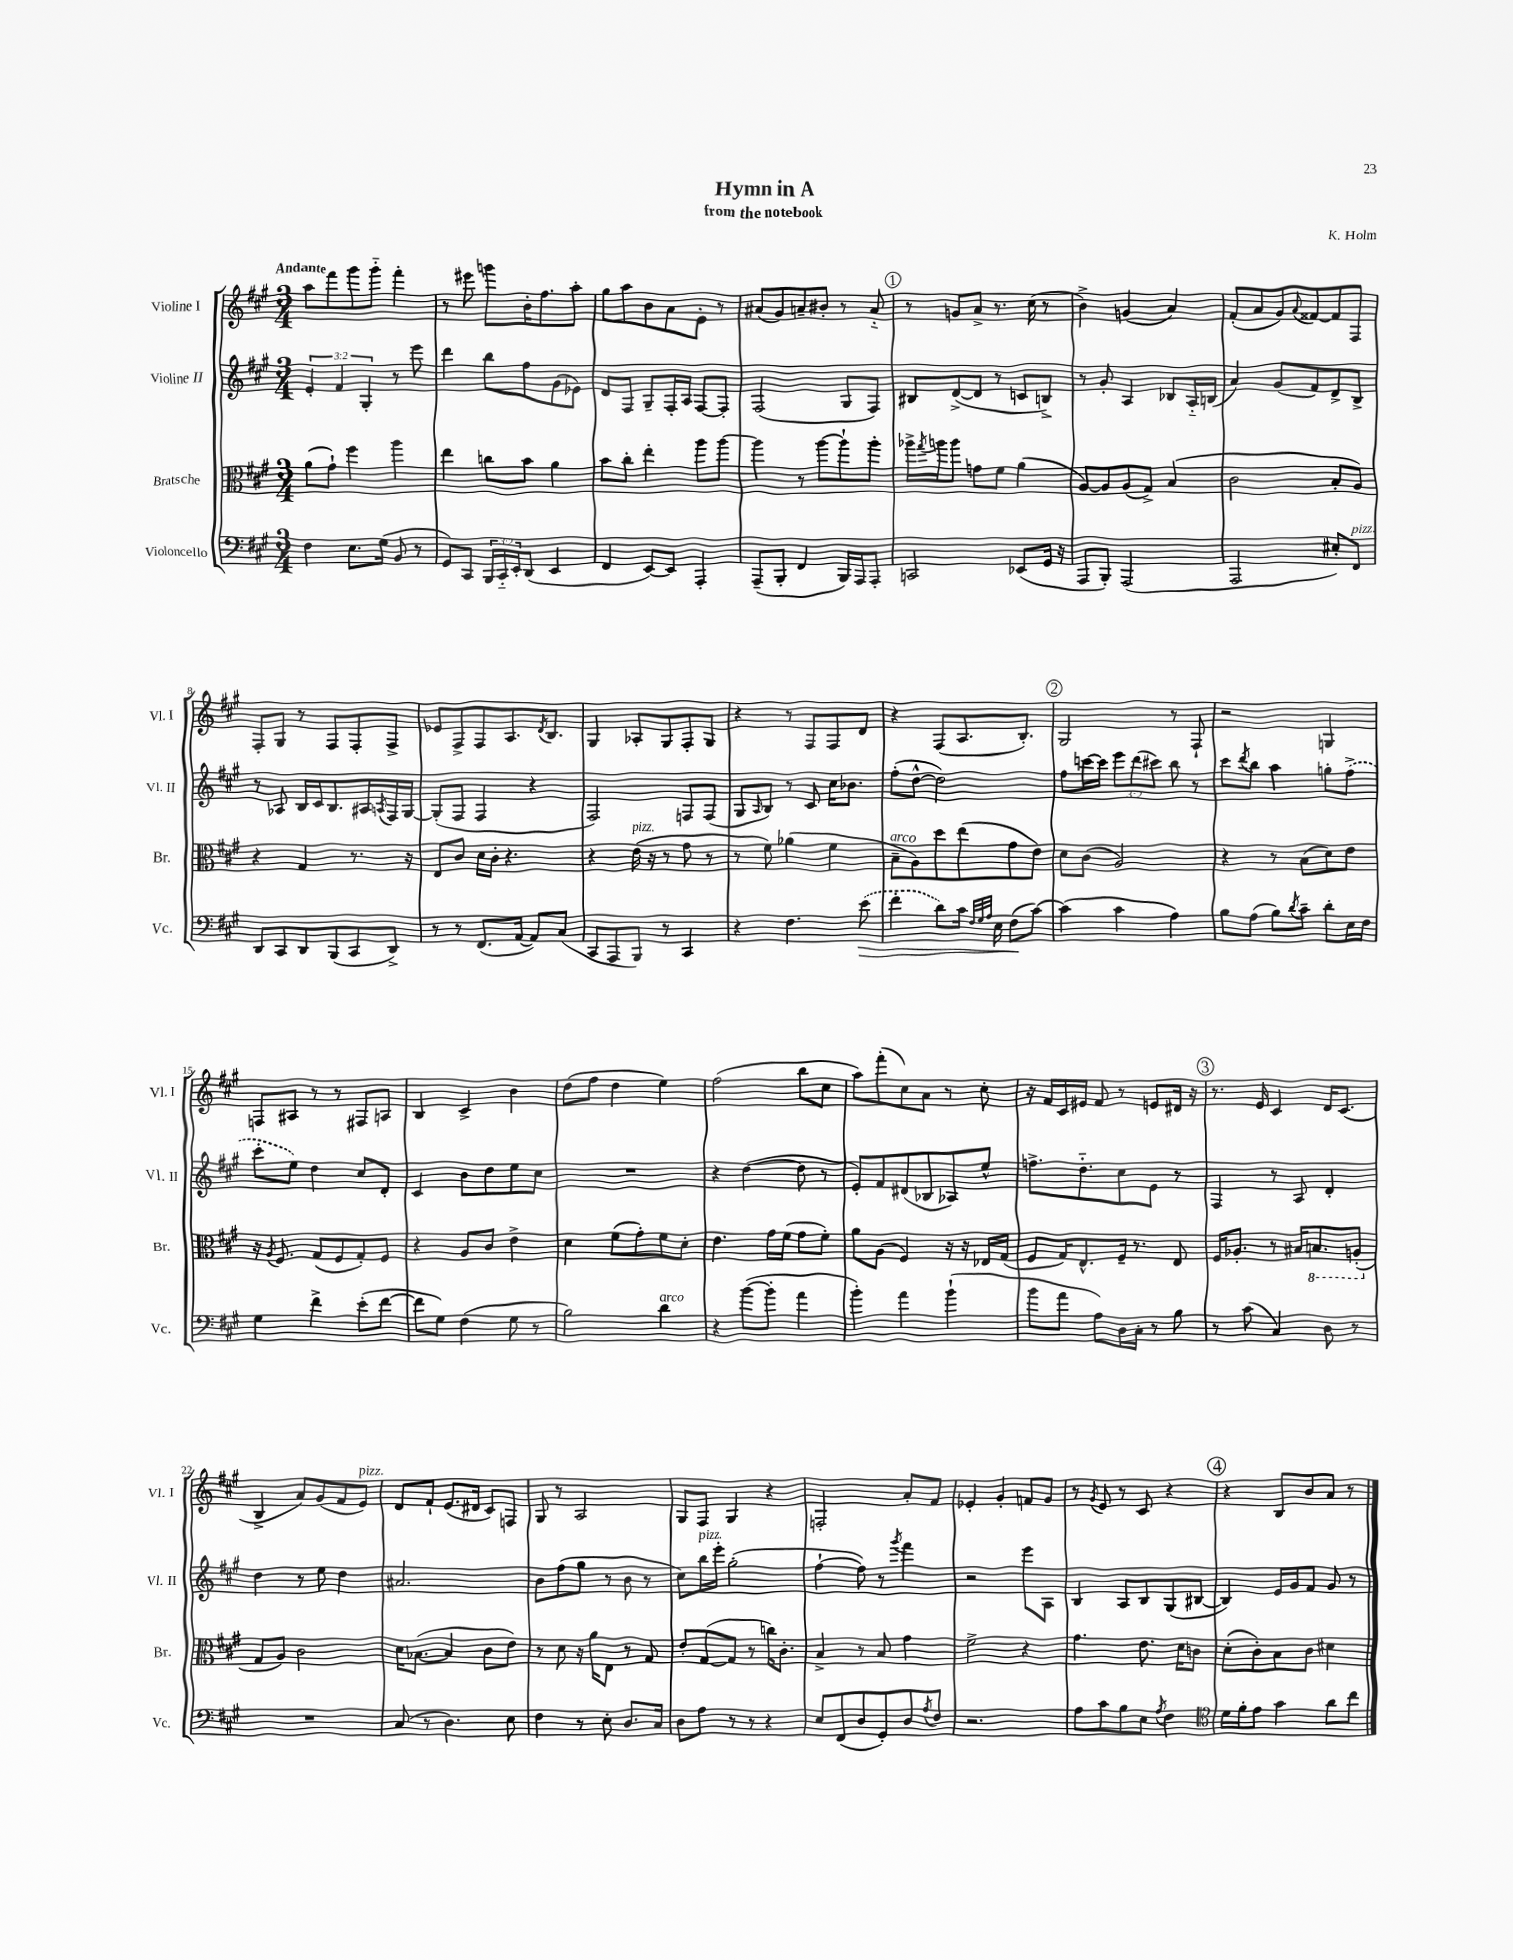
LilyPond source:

\header { title = "Hymn in A" composer = "K. Holm" subtitle = "from the notebook" }
<<
\new StaffGroup <<
\new Staff = "s0" \with { instrumentName = "Violine I" shortInstrumentName = "Vl. I" } {
    \clef treble \key a \major \numericTimeSignature \time 3/4 \tempo "Andante"
    a''8 fis'''8 gis'''8 gis'''8-_ fis'''4-. |
    r8 eis'''8 g'''8 b'16-. fis''8. a''8-. |
    gis''8 a''8 b'8 a'8 e'8-. r8 |
    ais'8( gis'8) a'8-- bis'8-. r8 a'8-_ |
    \mark \markup { \circle "1" } r8 g'8 a'8-> r8. cis''16( r8 |
    b'4->) g'4( a'4) |
    fis'8-.( a'8 gis'8) \appoggiatura { a'8 } fisis'8~ fisis'8 fis8 |
    fis8-. gis8 r8 fis8 fis8-. fis8-> |
    ees'8 fis8-> fis8 a8. \acciaccatura { d'8 } b8. |
    gis4 aes8-. gis8 fis8-. gis8 |
    r4 r8 fis8 fis8 d'8 |
    r4 fis8( a8. b8.-.) |
    \mark \markup { \circle "2" } gis2 r8 fis8-! |
    r2 g4 |
    f8 ais8 r8 r8 fis8 a8 |
    b4 cis'4-> b'4 |
    d''8( fis''8 d''4 e''4) |
    fis''2( b''8 cis''8 |
    a''8) fis'''8-.( cis''8) a'8 r8 cis''8-. |
    r16 fis'16 cis'16 eis'16 fis'8 r8 e'8 dis'16 r16 |
    \mark \markup { \circle "3" } r8. e'16 cis'4 d'16 cis'8.( |
    b4-> a'8) gis'8( fis'8 e'8^\markup { \italic "pizz." }) |
    d'8 fis'8-! e'8.( dis'16 cis'8) f8 |
    gis8 r8 a2 |
    gis8 fis8 gis4 r4 |
    f2-. a'8-. fis'8 |
    ees'4-. gis'4-. f'8 gis'8 |
    r8 \acciaccatura { gis'8 } e'8 r8 cis'8 r4 |
    \mark \markup { \circle "4" } r4 b8 b'8 a'8 r8 \bar "|." |
}
\new Staff = "s1" \with { instrumentName = "Violine II" shortInstrumentName = "Vl. II" } {
    \clef treble \key a \major \numericTimeSignature \time 3/4 \override Staff.TupletNumber.text = #tuplet-number::calc-fraction-text
    \tuplet 3/2 { e'4-. fis'4 gis4-. } r8 e'''8 |
    d'''4 b''8 fis''8 gis'8( ees'8) |
    d'8 fis8 gis8-- fis16-. a16 fis8~ fis8-. |
    fis2( gis8 fis8) |
    \mark \markup { \circle "1" } bis8 d'8~->( d'8 r8 c'8 b8->) |
    r8 gis'8-. a4 bes8 a16-_ b16( |
    a'4) gis'8( fis'8) d'8-> b8-> |
    r8 aes8 b16 cis'16 b8. ais16 \acciaccatura { a8 } fis16 gis16~ |
    gis8-.( fis8 fis4 r4 |
    fis2) f8 f8( |
    gis8 \grace { a16 } b8) r8 cis'8 cis''16 bes'8. |
    fis''8-.( d''8~-^ d''2) |
    \mark \markup { \circle "2" } fis''8 c'''16~ c'''16 \tuplet 3/2 { e'''8 d'''8( cis'''8) } b''8 r8 |
    cis'''8 \acciaccatura { d'''8 } b''8 a''4 g''8-. \once \slurDashed fis''8->( |
    cis'''8-. e''8) d''4 cis''8 d'8-. |
    cis'4 b'8 d''8 e''8 cis''8 |
    R2. |
    r4 d''4~( d''8 r8 |
    e'8-.) fis'8 dis'8( bes8 aes8) e''8-^ |
    f''8.-> d''8.-_ cis''8 e'8 r8 |
    \mark \markup { \circle "3" } fis4 r8 a8 d'4-. |
    d''4 r8 e''8 d''4 |
    ais'2. |
    b'8 fis''8( gis''8 r8 b'8 r8 |
    cis''8) b''16^\markup { \italic "pizz." } e'''16-. gis''2-.( |
    fis''4~-! fis''8) r8 \acciaccatura { gis'''8 } fis'''4 |
    r2 e'''8 a8 |
    b4 a8 b8 gis8( bis8~ |
    \mark \markup { \circle "4" } bis4) e'16 gis'16 fis'8 gis'8 r8 \bar "|." |
}
\new Staff = "s2" \with { instrumentName = "Bratsche" shortInstrumentName = "Br." } {
    \clef alto \key a \major \numericTimeSignature \time 3/4
    a'8( gis'8-!) fis''4 a''4 |
    e''4 c''8 b'8 a'4 |
    b'8 cis''8-. e''4-. a''8 a''8~ |
    a''4 r8 a''8~ a''8-! a''8-. |
    \mark \markup { \circle "1" } aes''16-> \acciaccatura { gis''8 } a''16 a''8 g'8 fis'8 a'4( |
    a8~) a8 a8( gis8->) b4( |
    cis'2 b8-. a8) |
    r4 gis4 r8. r16 |
    e8 cis'8 d'16 cis'16-. r4. |
    r4 e'16^\markup { \italic "pizz." }( r16 r8 gis'8 r8 |
    r8 fis'8) aes'4( fis'4 |
    b8--^\markup { \italic "arco" } a8) d''8 e''8( gis'8 e'8) |
    \mark \markup { \circle "2" } d'8 cis'8( a2) |
    r4 r8 b8( d'8) e'8 |
    r16 \acciaccatura { a8 } fis8. gis8( fis8 gis8-.) fis8 |
    r4 a8 cis'8 e'4-> |
    d'4 fis'8( gis'8-.) fis'8 d'8-. |
    e'4. gis'16 fis'16( gis'8 fis'8-.) |
    a'8 a8( fis4) r16 r16 ees16 gis16( |
    fis8 gis16) e8.-^ fis16-- r8. e8 |
    \mark \markup { \circle "3" } fis16 aes8.-. r8 bis16 \ottava #-1 b,!8. a,!8-.( \ottava #0 |
    gis8 a8) cis'2 |
    d'16 bes8.~( bes4 cis'8 e'8) |
    r8 d'8 r16 a'16 e8 r8 gis8 |
    e'8-. gis8~( gis8 r8 c''16) cis'8.-. |
    b4-> r8 b8 gis'4 |
    fis'2-> r4 |
    gis'4. e'8. d'16 c'8 |
    \mark \markup { \circle "4" } d'8-.( cis'8-.) b8 cis'8 dis'4 \bar "|." |
}
\new Staff = "s3" \with { instrumentName = "Violoncello" shortInstrumentName = "Vc." } {
    \clef bass \key a \major \numericTimeSignature \time 3/4 \override Staff.TupletNumber.text = #tuplet-number::calc-fraction-text
    fis4 e8. gis16( b,8 r8 |
    gis,8) cis,8 \tuplet 3/2 { b,,16 cis,16-_ e,16-. } d,8( e,4 |
    fis,4 e,8~) e,8 a,,4-. |
    a,,8--( b,,8-. fis,4 b,,16) a,,16 a,,8-. |
    \mark \markup { \circle "1" } c,2 ees,8( gis,16 r16 |
    a,,8 b,,8-.) a,,2( |
    a,,2 eis8-.) fis,8^\markup { \italic "pizz." } |
    d,8 cis,8 d,8 b,,8( cis,8 d,8->) |
    r8 r8 fis,8.( a,16~ a,8) cis8( |
    cis,8 a,,8 b,,8) r8 cis,4 |
    r4 fis4. \once \slurDashed e'8\>( |
    fis'4-. d'8) cis'16 \grace { fis32 gis32 a32 } e16 fis8\!( cis'8~) |
    \mark \markup { \circle "2" } cis'4( cis'4 a4) |
    b8 a8( b8) \acciaccatura { d'8 } cis'8-- d'8-. e16 fis16 |
    gis4 fis'4-> e'8-.( fis'8~ |
    fis'8 gis8) fis4( gis8 r8 |
    b2) d'4^\markup { \italic "arco" } |
    r4 b'8~( b'8-. a'4 |
    b'4-.) a'4 b'4-!( |
    b'8 a'8 a8) d16 cis16-. r8 b8 |
    \mark \markup { \circle "3" } r8 cis'8( cis4) d8 r8 |
    R2. |
    cis8( r8 d4.) e8 |
    fis4 r8 e8-. d8. cis16 |
    d8 a8 r8 r8 r4 |
    e8 fis,8( d8 gis,8-.) d8 \acciaccatura { a8 } fis8 |
    r2. |
    a8 cis'8 b8 e8 \acciaccatura { a8 } fis4 |
    \mark \markup { \circle "4" } \clef tenor d'16 fis'16-. e'8 gis'4 a'8 cis''8 \bar "|." |
}
>>
>>
